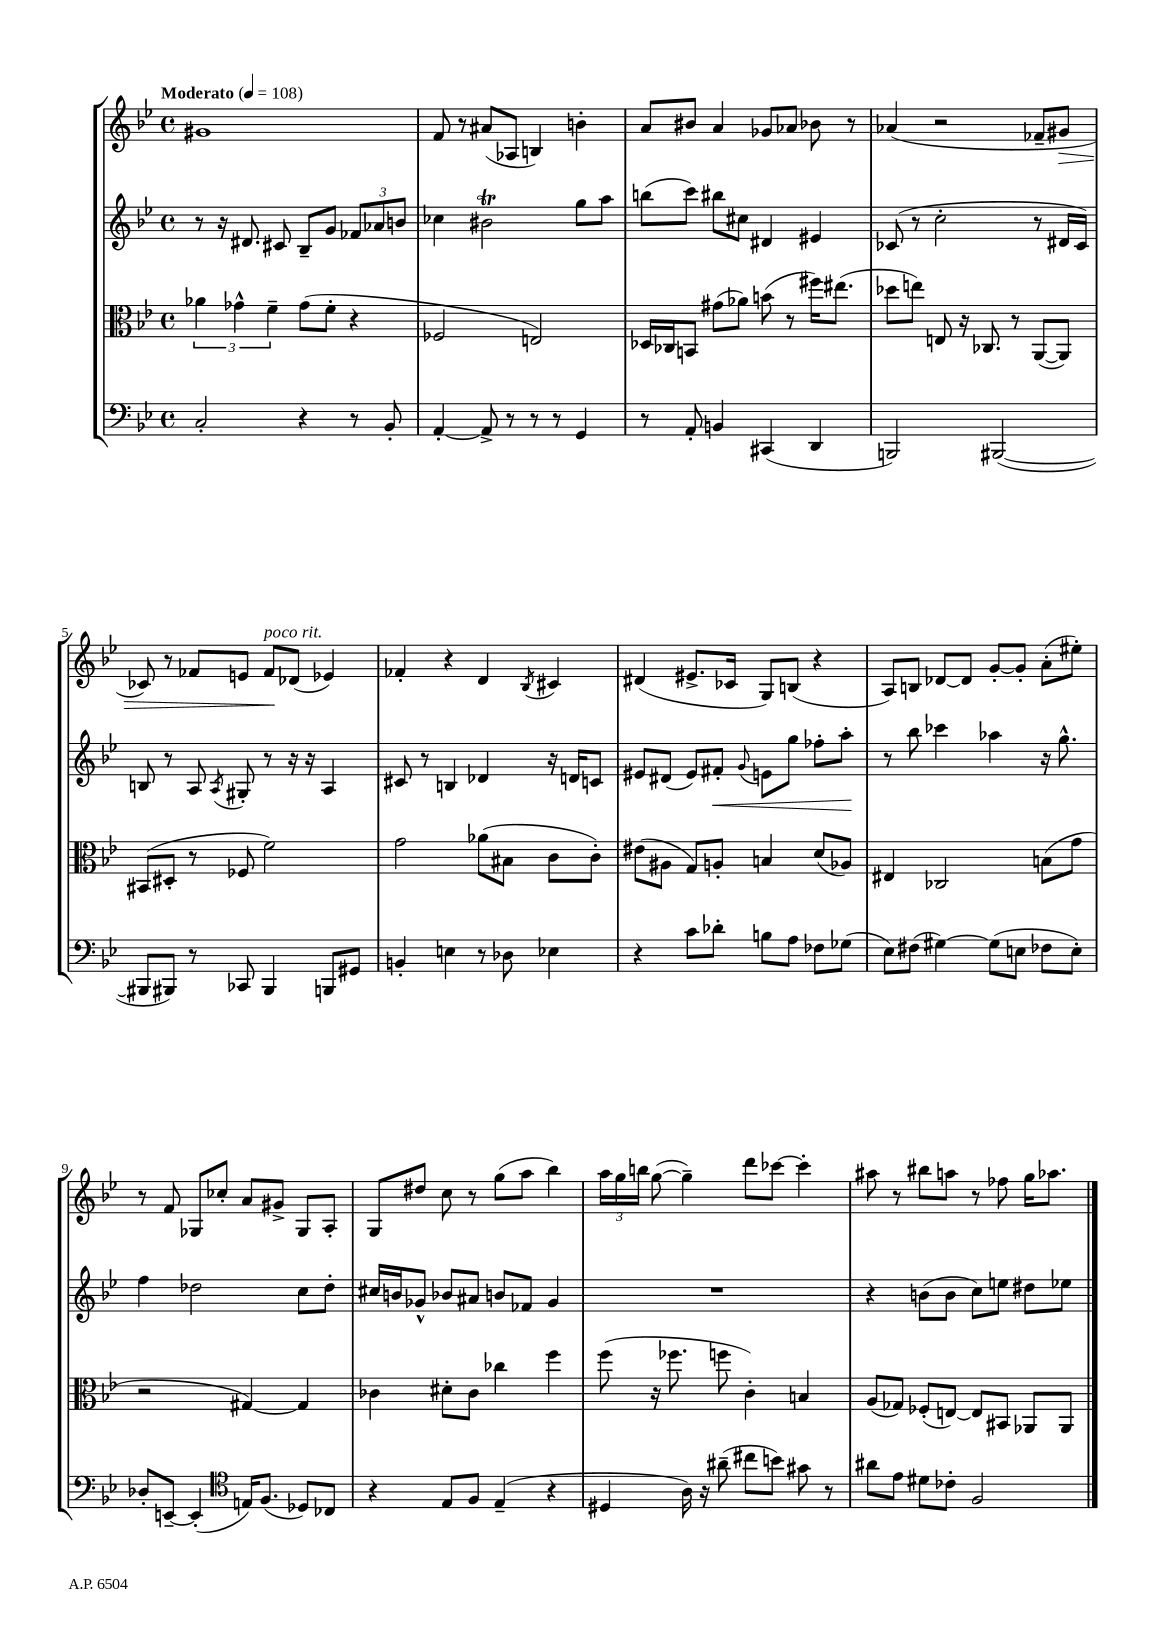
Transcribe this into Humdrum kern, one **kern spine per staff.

**kern	**kern	**kern	**kern
*staff4	*staff3	*staff2	*staff1
*clefF4	*clefC3	*clefG2	*clefG2
*k[b-e-]	*k[b-e-]	*k[b-e-]	*k[b-e-]
*M4/4	*M4/4	*M4/4	*M4/4
*met(c)	*met(c)	*met(c)	*met(c)
*MM108	*MM108	*MM108	*MM108
2C'/	6a-\	8r	1g#
.	.	16r	.
.	6g-^^\	.	.
.	.	8.d#/	.
.	6f~\	.	.
.	.	8c#/	.
4r	(8g-\L	8B-~/L	.
.	8f'\J	8g/J	.
8r	4r	12f-/L	.
.	.	12a-/	.
8BB-'/	.	.	.
.	.	12b/J	.
=	=	=	=
[4AA'/	2F-/	4cc-\	8f/
.	.	.	8r
8AA^/]	.	2b#\	(8a#/L
8r	.	.	8A-/J
8r	2E/)	.	4B/)
8r	.	.	.
4GG/	.	8gg\L	4b'\
.	.	8aa\J	.
=	=	=	=
8r	16D-/LL	(8bb\L	8a/L
.	16C-/J	.	.
8AA'/	8BB/J	8ccc\J)	8b#/J
4BB/	(8g#\L	8bb#\L	4a/
.	8a-\J)	8cc#\J	.
(4CC#/	(8b\	4d#/	8g-/L
.	8r	.	8a-/J
4DD/	16ff#\LK)	4e#/	8b-\
.	(8.ee#\J	.	.
.	.	.	8r
=	=	=	=
2BBB/)	8dd-\L	(8c-/	(4a-/
.	8ee\J)	8r	.
.	8E/	2cc'\	2r
.	16r	.	.
.	8.C-/	.	.
([2BBB#/	.	.	.
.	8r	.	.
.	([8AA/L	8r	8f-~/L
.	8AA/]J)	16d#/LL	8g#/J
.	.	16c-/JJ)	.
=	=	=	=
8BBB#/]L	(8BB#/L	8B/	8c-/)
8BBB#/J)	8D#'/J	8r	8r
8r	8r	8A/	8f-/L
.	.	8qA/	.
8CC-/	8F-/	8G#'/	8e/J
4BBB#/	2f\)	8r	8f-/L
.	.	16r	(8d-/J
.	.	16r	.
8BBB/L	.	4A/	4e-/)
8GG#/J	.	.	.
=	=	=	=
4BB'/	2g\	8c#/	4f-'/
.	.	8r	.
4E\	.	4B/	4r
8r	(8a-\L	4d-/	4d/
8D-\	8B#\J	.	.
.	.	.	8qB-/
4E-\	8c\L	16r	4c#/
.	.	16d/LK	.
.	8c'\J)	8c/J	.
=	=	=	=
4r	(8e#\L	8e#/L	(4d#/
.	8A#\J	(8d#/J	.
8c\L	8G/L)	8e#/L)	8.e#^/L
8d-'\J	8A'/J	8f#'/J	.
.	.	.	16c-/Jk
.	.	8qqg/	.
8B\L	4B/	8e\L	8G/L)
8A\J	.	8gg\J	(8B/J
8F-\L	(8d/L	8ff-'\L	4r
(8G-\J	8A-/J)	8aa'\J	.
=	=	=	=
8E-\L)	4E#/	8r	8A/L)
(8F#\J	.	8bb-\	8B/J
[4G#\)	2C-/	4ccc-\	[8d-/L
.	.	.	8d-/]J
(8G#\]L	.	4aa-\	[8g'/L
8E\J	.	.	8g'/]J
8F-\L	(8B\L	16r	(8a'\L
.	.	8.gg^^\	.
8E'\J)	8g\J	.	8ee#'\J)
=	=	=	=
8D-'/L	2r	4ff\	8r
[8EE~/J	.	.	8f/
(4EE'/]	.	2dd-\	8G-/L
.	.	.	8cc-'/J
*clefC4	*	*	*
16E/LK)	[4G#/)	.	8a/L
(8.F/J	.	.	.
.	.	.	8g#^/J
8D-/L)	4G#/]	8cc\L	8G-/L
8C-/J	.	8dd-'\J	8A'/J
=	=	=	=
4r	4c-\	16cc#/LL	8G/L
.	.	16b/J	.
.	.	8g-^^/J	8dd#/J
8E-/L	8d#'\L	8b-/L	8cc\
8F/J	8c-\J	8a#/J	8r
(4E-~/	4cc-\	8b/L	(8gg\L
.	.	8f-/J	8aa\J
4r	4ff\	4g-/	4bb-\)
=	=	=	=
4D#/	(8ff\	1r	24aa\LL
.	.	.	24gg\
.	.	.	24bb\JJ
.	16r	.	([8gg\
.	8.ff-\	.	.
16A\)	.	.	4gg~\])
16r	.	.	.
(8a#~\	8ff\	.	.
8cc#\L	4c'\)	.	8ddd\L
8b\J)	.	.	[8ccc-\J
8g#\	4B/	.	4ccc-'\]
8r	.	.	.
=	=	=	=
8a#\L	(8A/L	4r	8aa#\
8e-\J	8G-/J)	.	8r
8d#\L	(8F-'/L	(8b\L	8bb#\L
8c-'\J	[8E/J)	8b\J	8aa\J
2F/	8E/]L	8cc\L)	8r
.	8BB#/J	8ee\J	8ff-\
.	8AA-/L	8dd#\L	16gg\LK
.	.	.	8.aa-\J
.	8AA-/J	8ee-\J	.
==	==	==	==
*-	*-	*-	*-
